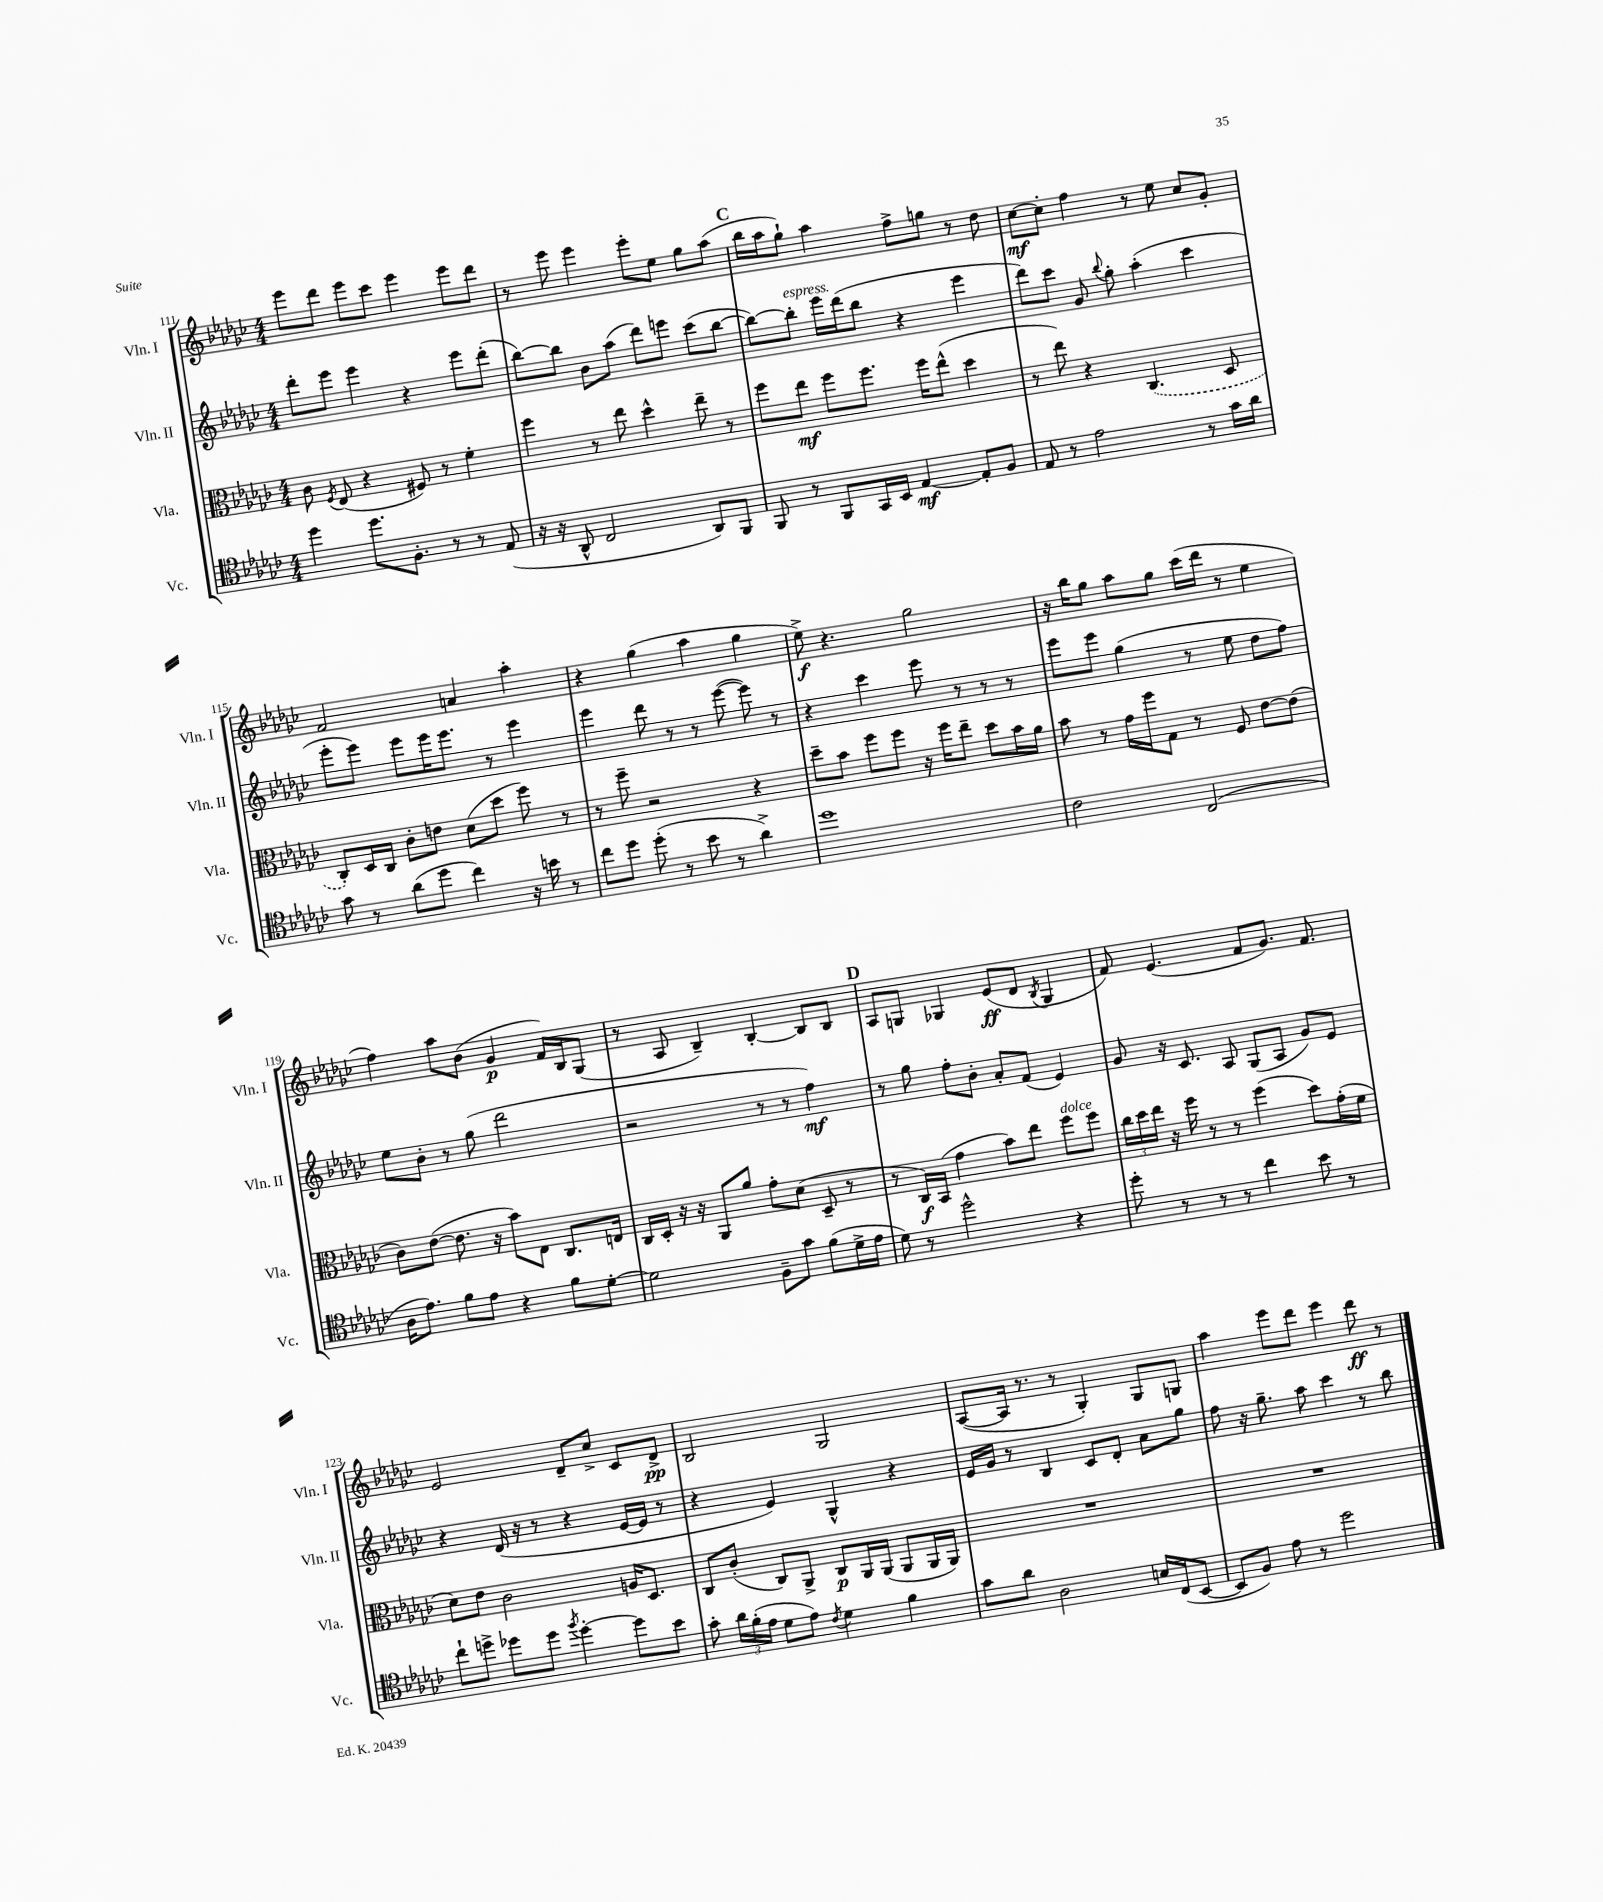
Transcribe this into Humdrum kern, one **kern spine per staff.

**kern	**kern	**kern	**kern
*staff4	*staff3	*staff2	*staff1
*clefC4	*clefC3	*clefG2	*clefG2
*k[b-e-a-d-g-c-]	*k[b-e-a-d-g-c-]	*k[b-e-a-d-g-c-]	*k[b-e-a-d-g-c-]
*M4/4	*M4/4	*M4/4	*M4/4
4dd-	8c-	8ddd-'	8eee-
.	8qF	.	.
.	(8E-	8eee-	8ddd-
8.dd-	4r	4eee-	8eee-
.	.	.	8ccc-
8.F'	.	.	.
.	8F#)	4r	4eee-
8r	8r	.	.
8r	4f'	8eee-	8eee-
(8E-	.	(8ddd-'	8ddd-
=	=	=	=
16r	4ff	[8bb-)	8r
16r	.	.	.
8AA-^^	.	8bb-]	8eee-
2C-	8r	8b-	4eee-
.	8ee-	(8aa-	.
.	4dd-^^	8ddd-)	8eee-'
.	.	8eee	8ee-
8AA-)	8ee-~	(8ccc-	8gg-
8FF	8r	[8bb-	(8aa-
=	=	=	=
8FF	8ff	8bb-_)	16bb-
.	.	.	16aa-
8r	8ee-	8bb-']	8gg-`)
8FF	8ff	16eee-	4aa-
.	.	(16ddd-	.
16GG-	8.ff	8bb-	.
16BB-	.	.	.
[4E-	.	4r	8ff^
.	16ff	.	.
.	(8ee-^^	.	8gg
8E-']	4dd-	4eee-	8r
8F	.	.	8dd-
=	=	=	=
8E-	8r	8ddd-)	[8cc-
8r	8ee-)	8ccc-	8cc-']
2e-	4r	8g-	4ff
.	.	8qqbb-	.
.	.	8gg-'	.
.	(4.C-	(4aa-'	8r
.	.	.	8ee-
8r	.	4ccc-	8cc-
16g-	8D-	.	8g-'
16a-	.	.	.
=	=	=	=
8g-	8C-')	8eee-'	2f
8r	16D-	8eee-)	.
.	16C-	.	.
(8a-	8c-'	8eee-	.
8dd-	8e	16eee-	.
.	.	8.eee-	.
4cc-)	(8d-	.	4a
.	8dd-	8r	.
16r	8ff)	4eee-	4aa-'
16b	.	.	.
8r	8r	.	.
=	=	=	=
8cc-	8r	4eee-	4r
8dd-	8ff~	.	.
(8dd-'	2r	8ddd-	(4gg-
8r	.	8r	.
8b-	.	8r	4aa-
8r	.	([8eee-	.
4a-^)	4r	8eee-])	4gg-
.	.	8r	.
=	=	=	=
1dd-	8dd-~	4r	8ee-^)
.	8b-	.	4.r
.	8ff	4ccc-	.
.	8ff	.	.
.	16r	8eee-	2gg-
.	16ff	.	.
.	8ee-~	8r	.
.	8dd-	8r	.
.	16b-	8r	.
.	16a-	.	.
=	=	=	=
2c-	8b-	8eee-	16r
.	.	.	16bb-
.	8r	8eee-	8gg-
.	16g-	(4gg-	8aa-
.	16ff	.	.
.	8G-	.	8gg-
(2C-	8r	8r	(16ccc-
.	.	.	16ddd-
.	8F	8ee-	8r
.	[8e-	8dd-	4ee-
.	(8e-]	8ff)	.
=	=	=	=
16A-	8c-)	8ee-	4ff)
8.e-)	.	.	.
.	([8e-	8b-'	.
8f	8.e-]	8r	8aa-
8e-	.	(8gg-	(8b-
.	16r	.	.
4r	8b-)	2ddd-	4g-
.	8E-	.	.
8f	8.C-	.	16f)
.	.	.	16B-
[8d-'	.	.	(8G-
.	16E	.	.
=	=	=	=
2d-]	16C-	2r	8r
.	16D-'	.	.
.	16r	.	8A-
.	16r	.	.
.	8AA-	.	4B-~)
.	8a-	.	.
8F~	8g-'	8r	[4B-'
8g-	(8d-	8r	.
(8f	8D-~	4ff)	8B-]
16d-^	8r	.	8B-
16e-	.	.	.
=	=	=	=
8d-)	8r	8r	8A-
8r	16C-)	8gg-	8G
.	(16BB-	.	.
2dd-^^	4g-	8ff'	4G-
.	.	8b-'	.
.	8b-)	8a-'	(8e-
.	8ee-	(8f	8d-
.	.	.	8qB-
4r	8ff	4e-)	4G-
.	8ff	.	.
=	=	=	=
8dd-'	24cc-	8g-	8f)
.	24dd-	.	.
.	24ee-	.	.
8r	16r	16r	(4.e-
.	16ff	8.c-	.
8r	8r	.	.
8r	8r	8A-	.
4cc-	(4ff	(8G-	8f
.	.	8A-	8.g-)
8b-	8dd-)	8g-)	.
.	.	.	8.f
8r	(16g-'	8e-	.
.	16f	.	.
=	=	=	=
8cc-`	8d-)	4r	2e-
8dd^	8e-	.	.
8dd-	2c-	(16d-	.
.	.	16r	.
8dd-	.	8r	.
8qff	.	.	.
[4dd-'	.	4r	8d-~
.	.	.	8cc-^
8dd-]	16A	[16e-	8c-
.	8.D-	16e-]	.
8b-	.	8r	8d-^
=	=	=	=
8g-'	8C-	4r	2B-
24a-	(8c-'	.	.
(24f'	.	.	.
24e-	.	.	.
8d-	8C-)	4e-)	.
8e-)	8AA-^	.	.
8qc-	.	.	.
4d-	8C-	4G-^^	2G-
.	16AA-	.	.
.	(16AA-	.	.
4f	8AA-	4r	.
.	16AA-	.	.
.	16AA-)	.	.
=	=	=	=
8g-	1r	16e-	([8A-
.	.	16g-	.
8a-	.	8r	16A-]
.	.	.	8.r
2A-	.	4B-	.
.	.	.	8r
.	.	8c-	4G-')
.	.	8d-'	.
16B	.	8a-	8G-
(16C-	.	.	.
[8BB-	.	8gg-	8G
=	=	=	=
8BB-]	1r	8ff	4aa-
8F)	.	16r	.
.	.	8.gg-~	.
8e-	.	.	8eee-
8r	.	8aa-	8ddd-
2dd-	.	4ccc-	4eee-
.	.	8r	8ddd-
.	.	8bb-	8r
==	==	==	==
*-	*-	*-	*-
